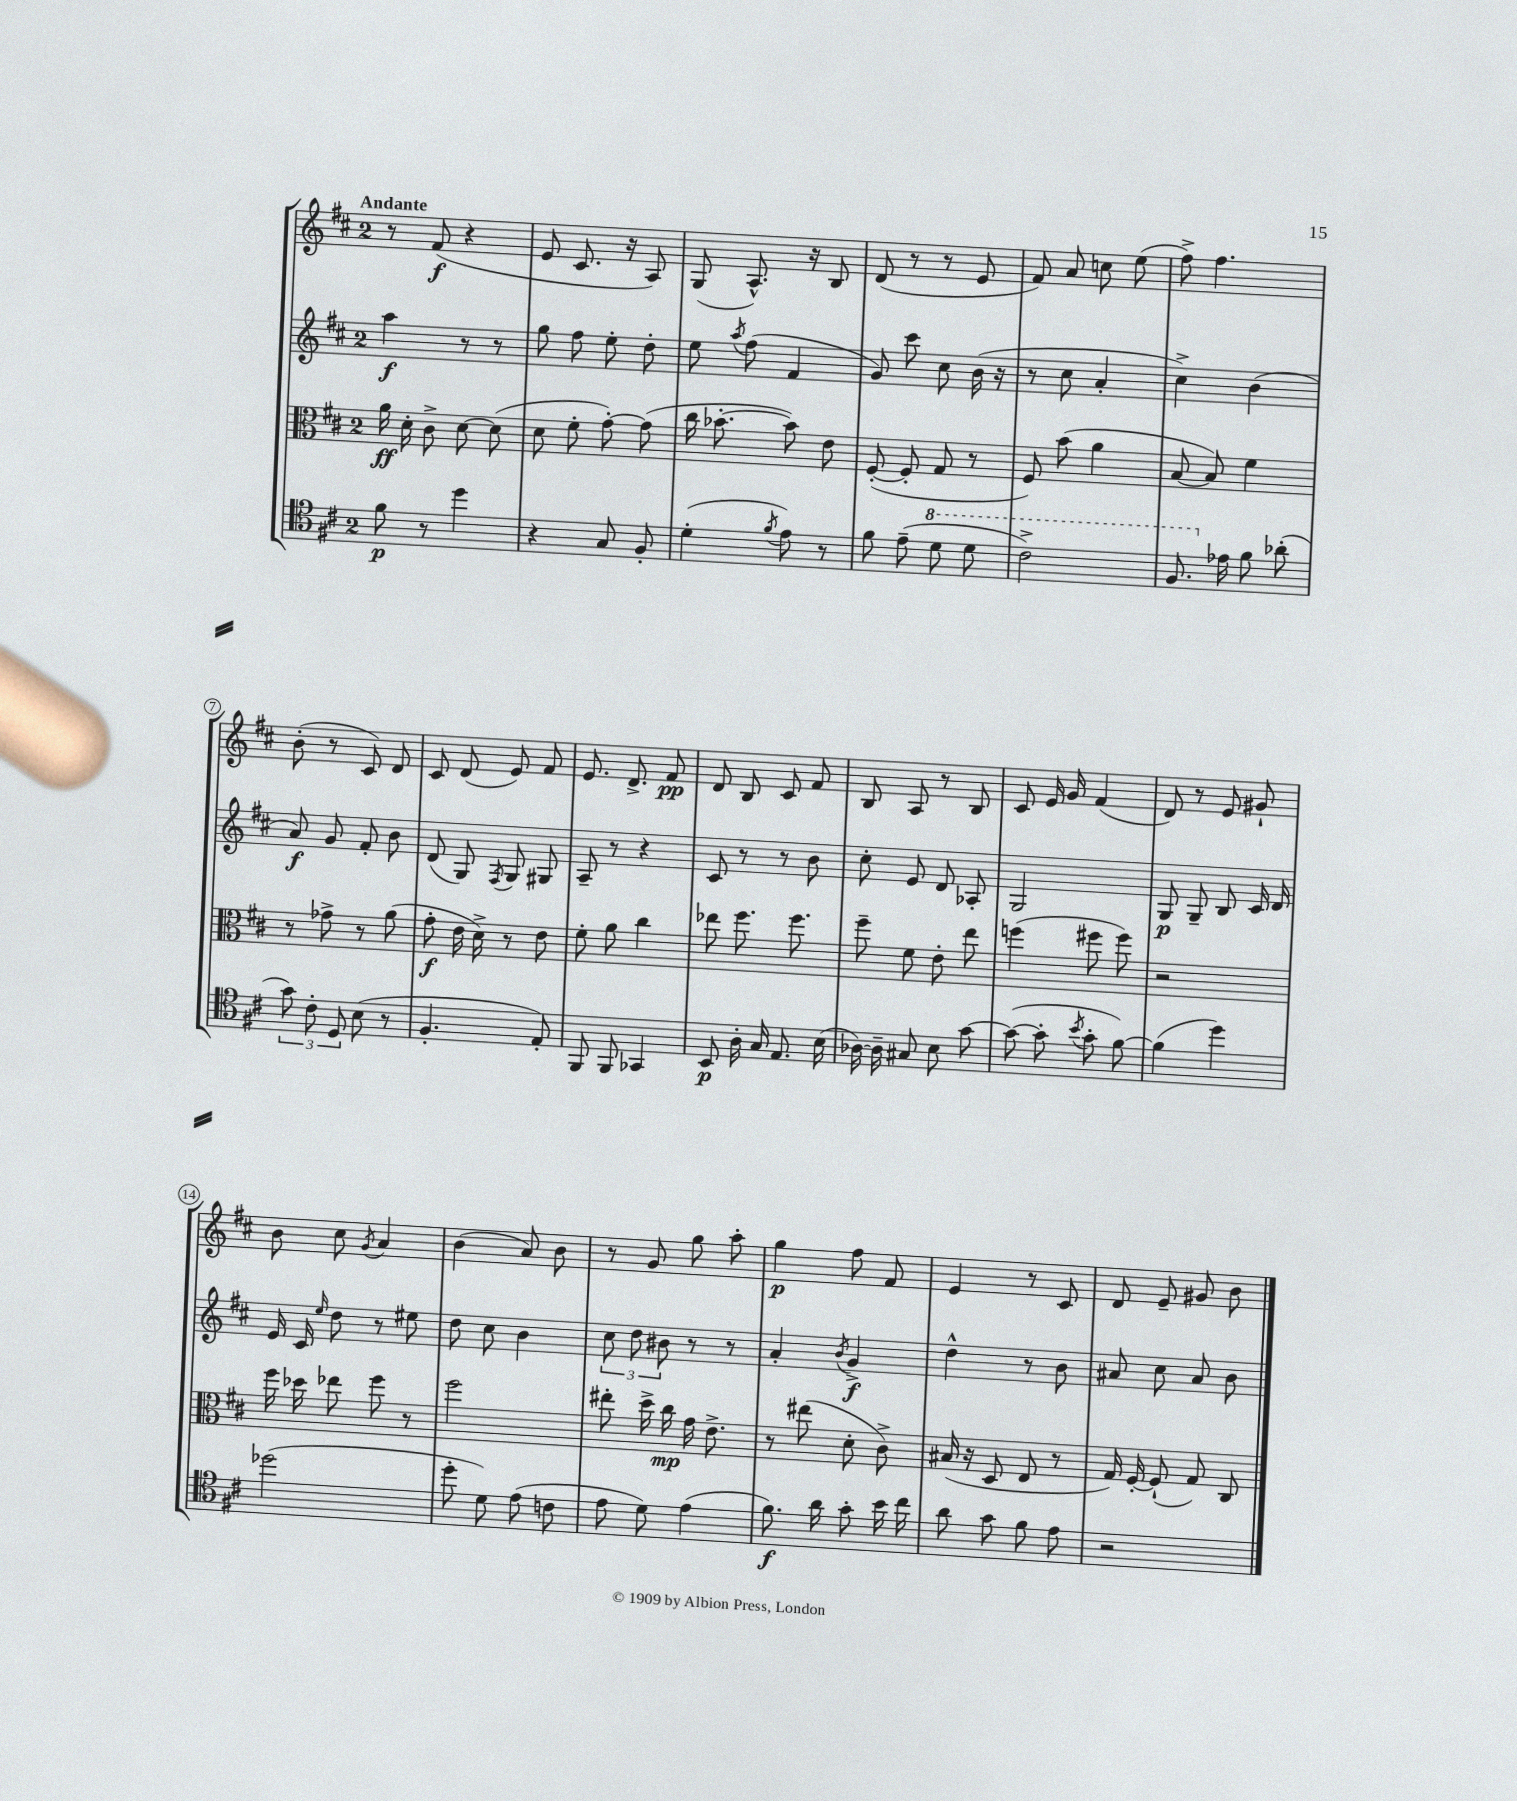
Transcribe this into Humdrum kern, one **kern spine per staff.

**kern	**dynam	**kern	**dynam	**kern	**dynam	**kern	**dynam
*part4	*part4	*part3	*part3	*part2	*part2	*part1	*part1
*staff4	*staff4	*staff3	*staff3	*staff2	*staff2	*staff1	*staff1
*clefC4	*	*clefC3	*	*clefG2	*	*clefG2	*
*k[f#c#]	*	*k[f#c#]	*	*k[f#c#]	*	*k[f#c#]	*
*M2/4	*	*M2/4	*	*M2/4	*	*M2/4	*
=1	=1	=1	=1	=1	=1	=1	=1
!	!	!	!	!	!	!LO:TX:a:B:t=Andante	!
8f#\	p	16a\	ff	4aa\	f	8r	.
.	.	16d'\	.	.	.	.	.
8r	.	8c#^\	.	.	.	(8f#/	f
4dd\	.	[8d\	.	8r	.	4r	.
.	.	(8d\]	.	8r	.	.	.
=2	=2	=2	=2	=2	=2	=2	=2
4r	.	8d\	.	8gg\	.	8e/	.
.	.	8f#'\	.	8ff#\	.	8.c#/	.
8G/	.	[8g'\)	.	8ee'\	.	.	.
.	.	.	.	.	.	16r	.
8F#'/	.	(8g\]	.	8dd'\	.	8A/)	.
=3	=3	=3	=3	=3	=3	=3	=3
(4d'\	.	16cc#\	.	8ee\	.	(8G/	.
.	.	[8.b-X'\	.	.	.	.	.
.	.	.	.	8qaa/	.	.	.
.	.	.	.	(8ff#\	.	8.A^^/)	.
8qf#/	.	.	.	.	.	.	.
8e\)	.	8b-\])	.	4f#/	.	.	.
.	.	.	.	.	.	16r	.
8r	.	8e\	.	.	.	8B/	.
=4	=4	=4	=4	=4	=4	=4	=4
8f#\	.	([8F#'/	.	8g/)	.	(8d/	.
(8e~\	.	8F#'/]	.	8ccc#\	.	8r	.
*8va	*	*	*	*	*	*	*
8dd\	.	8G/	.	8cc#\	.	8r	.
8dd\	.	8r	.	(16b\	.	8e/	.
.	.	.	.	16r	.	.	.
=5	=5	=5	=5	=5	=5	=5	=5
2cc#^\)	.	8F#/)	.	8r	.	8f#/)	.
.	.	(8b\	.	8cc#\	.	8a/	.
.	.	4a\	.	4a'/	.	8ccn\	.
.	.	.	.	.	.	(8ee\	.
=6	=6	=6	=6	=6	=6	=6	=6
8.f#/	.	[8B/	.	4cc#^\)	.	8ff#^\)	.
.	.	8B/])	.	.	.	4.ff#\	.
*X8va	*	*	*	*	*	*	*
16e-X\	.	.	.	.	.	.	.
8f#\	.	4f#\	.	(4b\	.	.	.
(8a-X'\	.	.	.	.	.	.	.
!!LO:LB:g=z
=7	=7	=7	=7	=7	=7	=7	=7
12g\)	.	8r	.	8a/)	f	(8b'\	.
12c#'\	.	.	.	.	.	.	.
.	.	8g-X^\	.	8g/	.	8r	.
12D/	.	.	.	.	.	.	.
(8B\	.	8r	.	8f#'/	.	8c#/)	.
8r	.	(8a\	.	8b\	.	8d/	.
=8	=8	=8	=8	=8	=8	=8	=8
4.F#'/	.	8g'\	f	(8d/	.	8c#/	.
.	.	16e\	.	8G/)	.	(8d/	.
.	.	16d^\)	.	.	.	.	.
.	.	.	.	8qF#/	.	.	.
.	.	8r	.	8G/	.	8e/)	.
8E'/)	.	8e\	.	8G#X/	.	8f#/	.
=9	=9	=9	=9	=9	=9	=9	=9
8FF#/	.	8f#'\	.	8A~/	.	8.e/	.
8FF#/	.	8a\	.	8r	.	.	.
.	.	.	.	.	.	8.d^/	.
4GG-X/	.	4cc#\	.	4r	.	.	.
.	.	.	.	.	.	8f#/	pp
=10	=10	=10	=10	=10	=10	=10	=10
8BB/	p	8ee-X\	.	8c#/	.	8d/	.
16A'\	.	8.ff#\	.	8r	.	8B/	.
16G/	.	.	.	.	.	.	.
8.E/	.	.	.	8r	.	8c#/	.
.	.	8.ff#\	.	.	.	.	.
.	.	.	.	8b\	.	8f#/	.
(16B\	.	.	.	.	.	.	.
=11	=11	=11	=11	=11	=11	=11	=11
[16A-X\)	.	8ff#~\	.	8cc#'\	.	8B/	.
16A-~\]	.	.	.	.	.	.	.
8G#X/	.	8f#\	.	8e/	.	8A/	.
8B\	.	8e'\	.	8d/	.	8r	.
[8g\	.	8ee\	.	8A-X'/	.	8B/	.
=12	=12	=12	=12	=12	=12	=12	=12
(8g\_	.	(4ffn\	.	2G/	.	8c#/	.
8g'\]	.	.	.	.	.	16e/	.
.	.	.	.	.	.	16g/	.
8qb/	.	.	.	.	.	.	.
8g'\	.	8ff#X\	.	.	.	(4f#/	.
[8f#\)	.	8ff#\)	.	.	.	.	.
=13	=13	=13	=13	=13	=13	=13	=13
(4f#\]	.	2r	.	8G/	p	8d/)	.
.	.	.	.	8G~/	.	8r	.
4dd\)	.	.	.	8B/	.	8e/	.
.	.	.	.	16c#/	.	8g#X`/	.
.	.	.	.	16d/	.	.	.
!!LO:LB:g=z
=14	=14	=14	=14	=14	=14	=14	=14
(2dd-X\	.	16ff#\	.	16e/	.	8b\	.
.	.	16dd-X\	.	16c#/	.	.	.
.	.	.	.	16qqee/	.	.	.
.	.	8ee-X\	.	8dd\	.	8cc#\	.
.	.	.	.	.	.	8qg/	.
.	.	8ff#\	.	8r	.	4a/	.
.	.	8r	.	8ee#X\	.	.	.
=15	=15	=15	=15	=15	=15	=15	=15
8dd'\	.	2ff#\	.	8dd\	.	(4b\	.
8d\)	.	.	.	8cc#\	.	.	.
(8e\	.	.	.	4b\	.	8a/)	.
8cn\	.	.	.	.	.	8b\	.
=16	=16	=16	=16	=16	=16	=16	=16
8e\	.	8ee#X'\	.	12cc#\	.	8r	.
.	.	.	.	12dd\	.	.	.
8d\)	.	16dd^\	.	.	.	8g/	.
.	.	.	.	12b#X\	.	.	.
.	.	16cc#\	mp	.	.	.	.
(4e\	.	16g\	.	8r	.	8gg\	.
.	.	8.e^\	.	.	.	.	.
.	.	.	.	8r	.	8aa'\	.
=17	=17	=17	=17	=17	=17	=17	=17
8.f#\)	f	8r	.	4a'/	.	4gg\	p
.	.	(8ee#X\	.	.	.	.	.
16a\	.	.	.	.	.	.	.
.	.	.	.	8qb/	.	.	.
8g'\	.	8d'\	.	4g^/	f	8ff#\	.
16b\	.	8c#^\)	.	.	.	8f#/	.
16cc#\	.	.	.	.	.	.	.
=18	=18	=18	=18	=18	=18	=18	=18
8a\	.	(16B#X/	.	4dd^^\	.	4e/	.
.	.	16r	.	.	.	.	.
8g\	.	8D/	.	.	.	.	.
8f#\	.	8E/	.	8r	.	8r	.
8e\	.	8r	.	8b\	.	8c#/	.
=19	=19	=19	=19	=19	=19	=19	=19
2r	.	16G/)	.	8a#X/	.	8d/	.
.	.	[16F#'/	.	.	.	.	.
.	.	(8F#`/]	.	8cc#\	.	8e~/	.
.	.	8G/)	.	8a#/	.	8g#X/	.
.	.	8C#/	.	8b\	.	8b\	.
==	==	==	==	==	==	==	==
*-	*-	*-	*-	*-	*-	*-	*-
